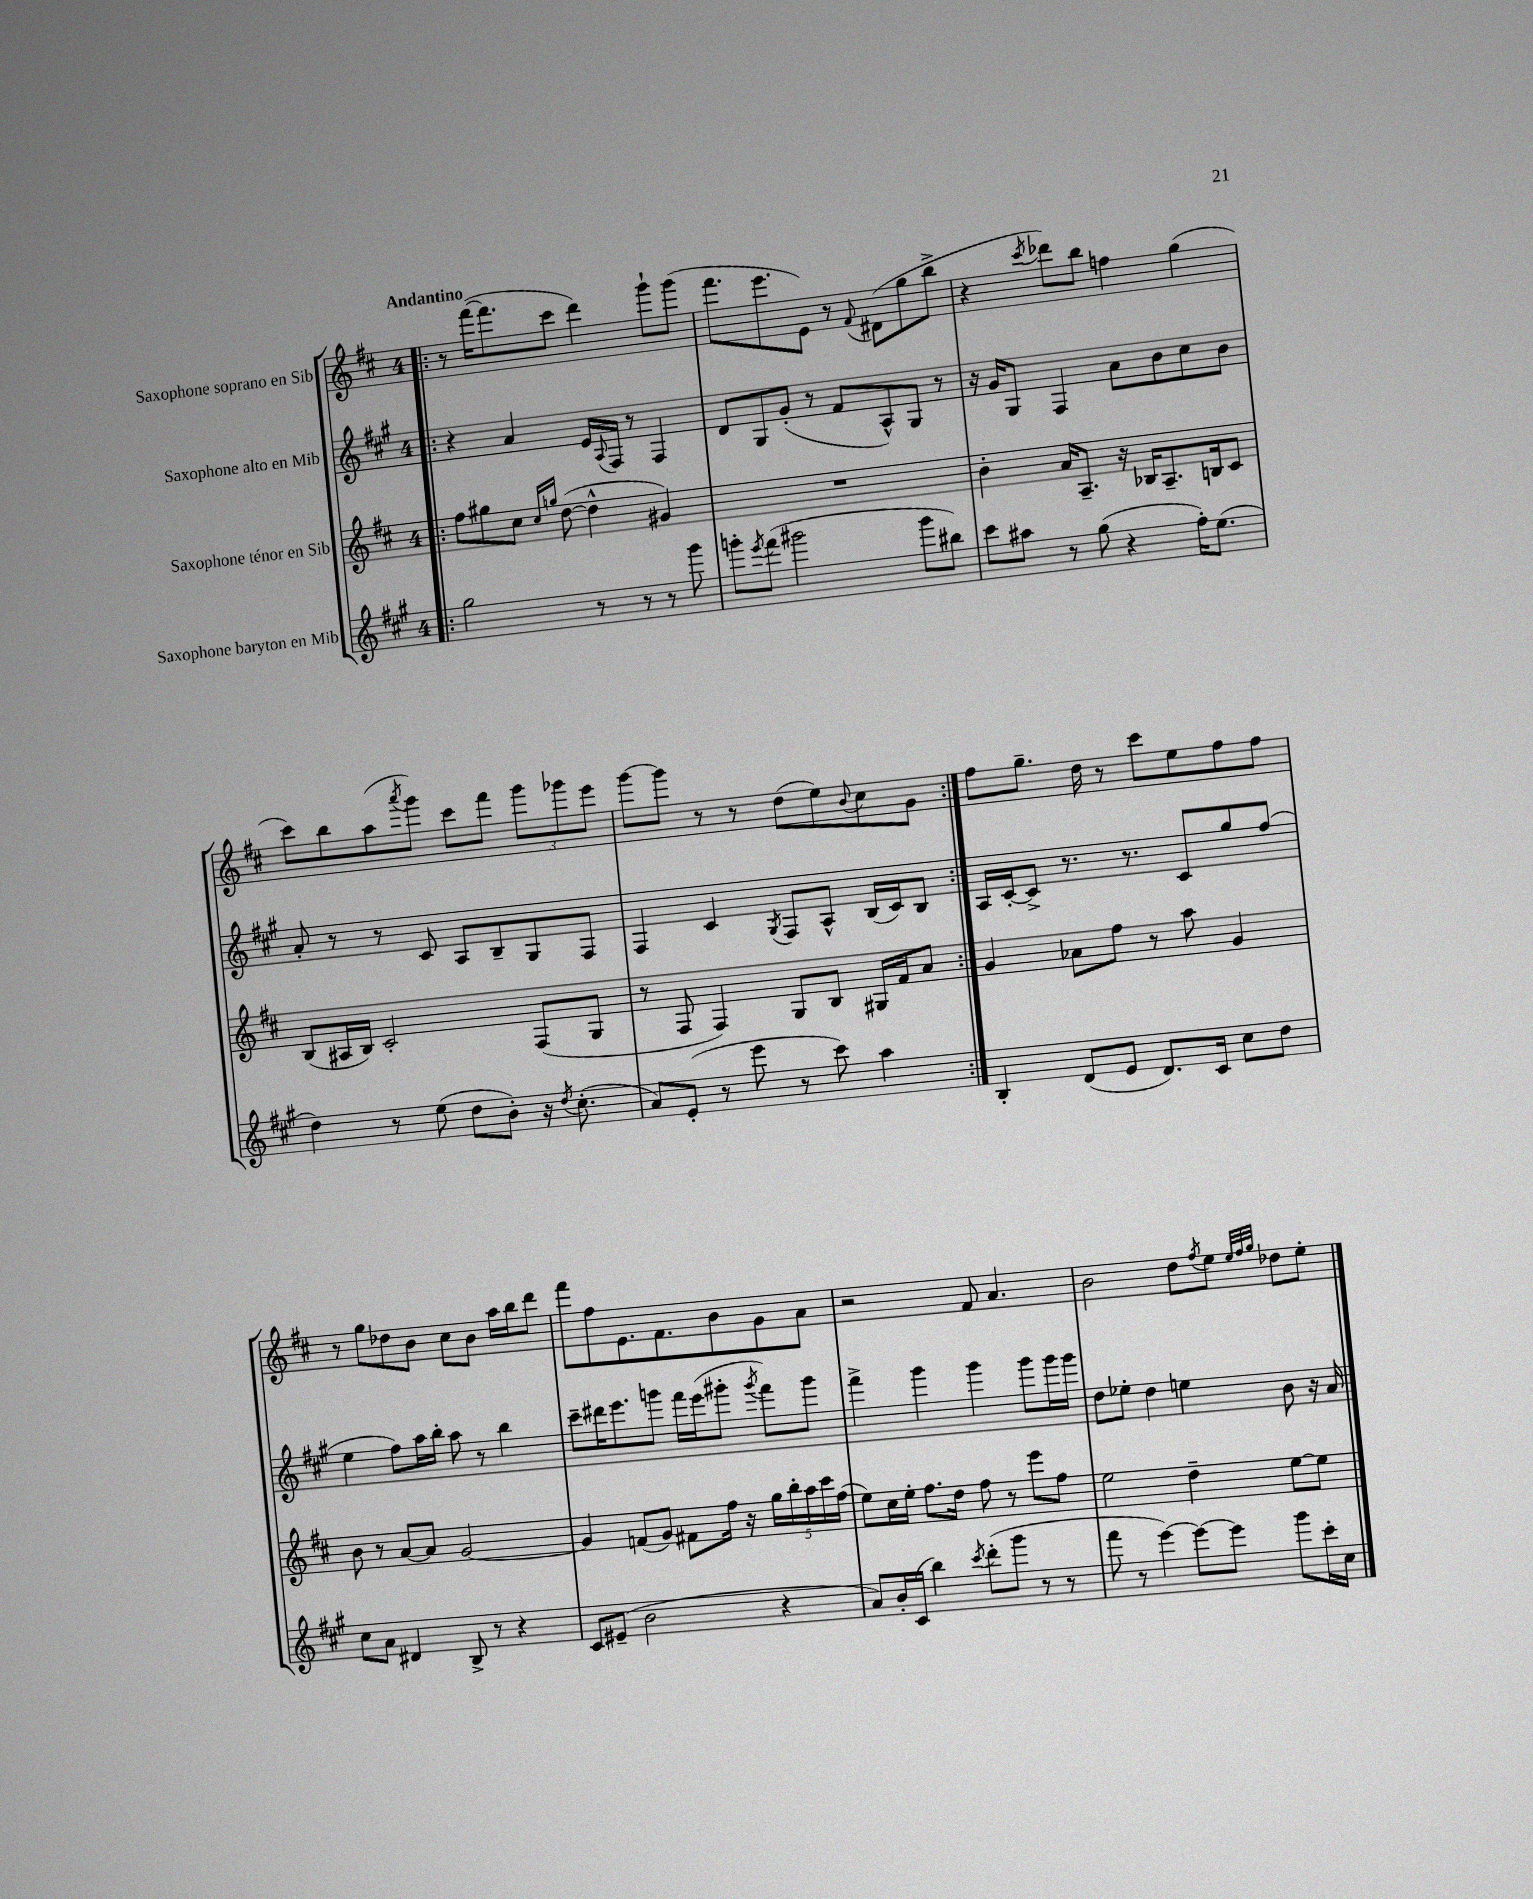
<<
\new StaffGroup <<
\new Staff = "s0" \with { instrumentName = "Saxophone soprano en Sib" } {
    \clef treble \key d \major \once \override Staff.TimeSignature.style = #'single-digit \time 4/4 \tempo "Andantino"
    \repeat volta 2 { \bar ".|:" r8 fis'''16~( fis'''8. cis'''8 d'''4) g'''8-! g'''8( |
    fis'''8. e'''8. e'8) r8 \appoggiatura { fis'8 } dis'8( g''8 b''8-> |
    r4 \acciaccatura { cis'''8 } des'''8) b''8 f''4 g''4( |
    cis'''8) b''8 a''8( \acciaccatura { a'''8 } g'''8) cis'''8 fis'''8 \tuplet 3/2 { g'''8 ges'''8 e'''8 } |
    g'''8~ g'''8 r8 r8 d''8( e''8) \appoggiatura { b'8 } cis''8 g'8 | }
    fis''8 g''8.-- d''16 r8 cis'''8 e''8 fis''8 fis''8 |
    r8 g''8 des''8 b'8 cis''8 b'8 a''16 b''16 d'''8 |
    fis'''8 fis''8 e'8. fis'8. b'8 g'8 a'8 |
    r2 fis'8 a'4. |
    b'2 d''8 \acciaccatura { fis''8 } e''8 \grace { e''32 fis''32 g''32 } des''8 e''8-. \bar "|." |
}
\new Staff = "s1" \with { instrumentName = "Saxophone alto en Mib" } {
    \clef treble \key a \major \once \override Staff.TimeSignature.style = #'single-digit \time 4/4
    \repeat volta 2 { \bar ".|:" r4 a'4 e'16 \appoggiatura { a8 } fis16 r8 fis4 |
    d'8 gis8 gis'8-.( r8 fis'8 a8-^) gis8 r8 |
    r16 gis'16 gis8 fis4 a'8 b'8 cis''8 b'8 |
    a'8-. r8 r8 cis'8 a8 b8-- gis8 fis8 |
    fis4 cis'4 \acciaccatura { gis8 } fis8 a8-^ b16( cis'16) b8 | }
    a16 cis'16~-. cis'8-> r8. r8. cis'8 gis''8 fis''8( |
    e''4 fis''8) a''16 b''16-. a''8 r8 b''4 |
    cis'''8-- dis'''16 e'''8. g'''8 fis'''16 e'''16( gis'''8-. \acciaccatura { gis'''8 } fis'''8) gis'''8 |
    fis'''4-> gis'''4 gis'''4 gis'''8 gis'''16 gis'''16 |
    d''8 ees''8-. d''4 e''4 b'8 r16 a'16 \bar "|." |
}
\new Staff = "s2" \with { instrumentName = "Saxophone ténor en Sib" } {
    \clef treble \key d \major \once \override Staff.TimeSignature.style = #'single-digit \time 4/4
    \repeat volta 2 { \bar ".|:" fis''8 gis''8 cis''8 \grace { cis''16 g''16 } d''8~( d''4-^ gis'4) |
    R1 |
    b'4-. a'16 a8.-- r16 bes16 a8.-- b16 cis'8 |
    b8( ais16 b16) cis'2-. fis8( g8 |
    r8 fis8 fis4) g8 b8 gis16 fis'16 a'8 | }
    g'4 aes'8 fis''8 r8 a''8 g'4 |
    b'8 r8 a'8~ a'8 g'2~ |
    g'4 f'8( g'8) fis'8 fis''16 r16 \tuplet 5/4 { g''16 b''16-. a''16 cis'''16 fis''16( } |
    e''8) cis''16 e''16-. fis''8. d''16 fis''8 r8 e'''8 fis''8 |
    e''2 d''4-- e''8~ e''8 \bar "|." |
}
\new Staff = "s3" \with { instrumentName = "Saxophone baryton en Mib" } {
    \clef treble \key a \major \once \override Staff.TimeSignature.style = #'single-digit \time 4/4
    \repeat volta 2 { \bar ".|:" gis''2 r8 r8 r8 gis'''8 |
    g'''8-. \acciaccatura { e'''8 } fis'''8( gis'''2 gis'''8 bis''8) |
    cis'''8 ais''8 r8 gis''8( r4 fis''16-.) e''8.( |
    d''4) r8 e''8( d''8 b'8-.) r16 \acciaccatura { d''8 } cis''8.-.( |
    a'8) e'8-.( r8 e'''8 r8 cis'''8) a''4 | }
    b4-. d'8( e'8 d'8.) cis'16 cis''8 d''8 |
    cis''8 a'8 dis'4 b8-> r8 r4 |
    cis'8 eis'8--( b'2 r4 |
    a'8) b'16-. cis'16( b''4) \acciaccatura { cis'''8 } d'''8-.( gis'''8 r8 r8 |
    fis'''8 r8 e'''4~) e'''8~ e'''8 gis'''8 cis'''16-. cis''16 \bar "|." |
}
>>
>>
\layout { \context { \Score \remove "Bar_number_engraver" } }
